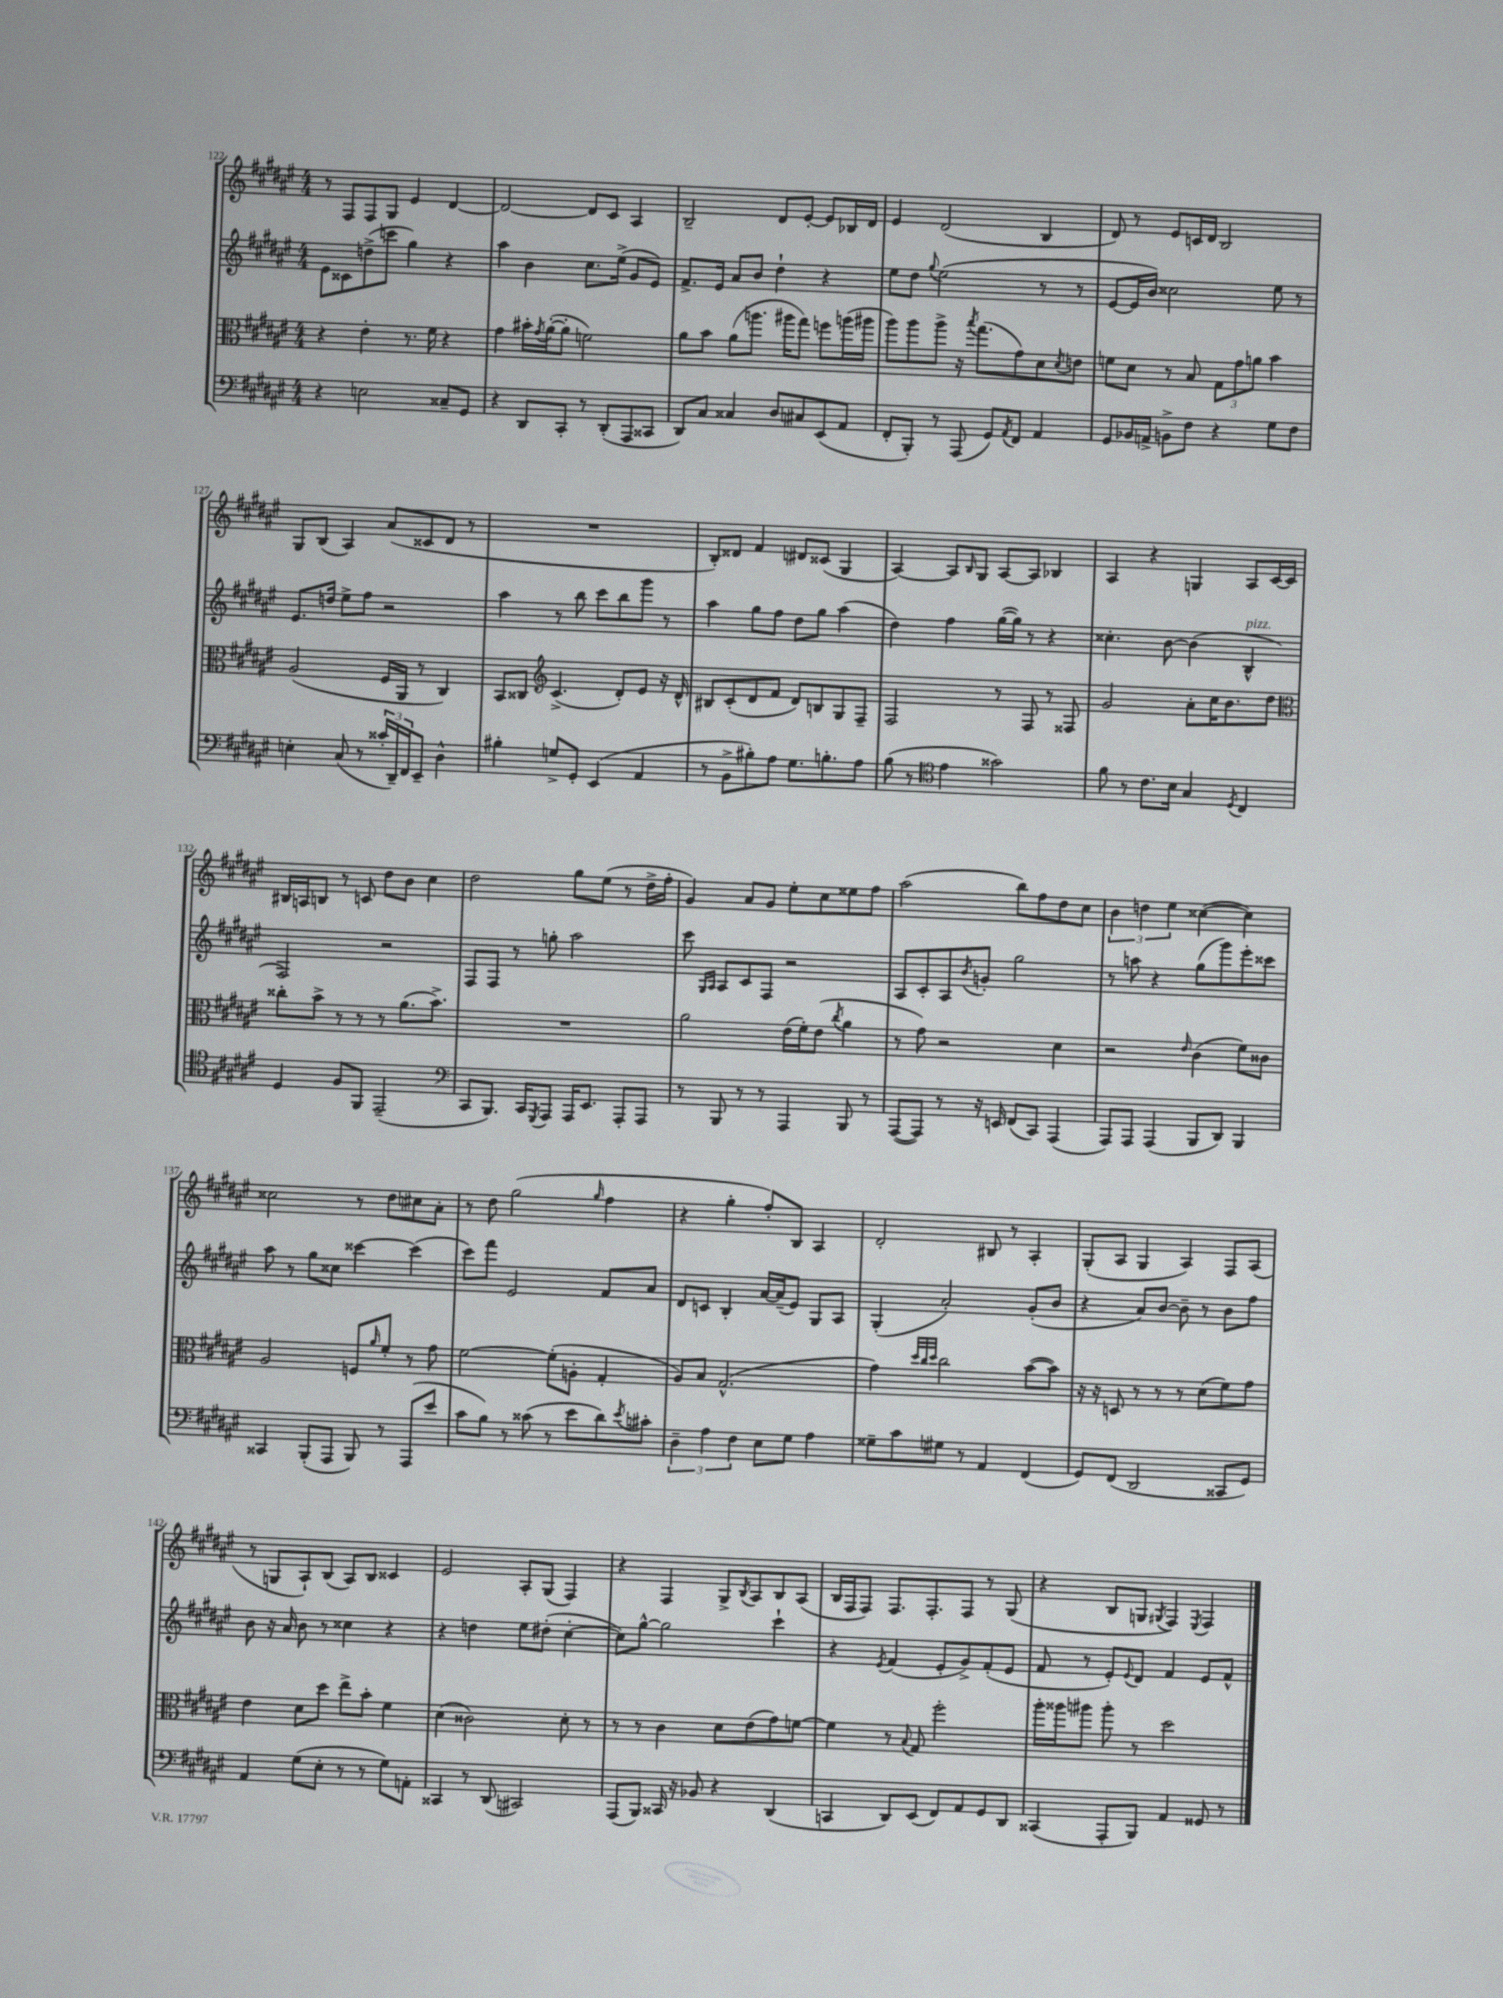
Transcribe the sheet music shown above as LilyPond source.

<<
\new StaffGroup <<
\new Staff = "s0" {
    \clef treble \key fis \major \numericTimeSignature \time 4/4
    r8 fis8 fis8 gis8 eis'4 dis'4~ |
    dis'2~ dis'8 cis'8 ais4 |
    b2-- dis'8 eis'8~-. eis'8 bes16 dis'16 |
    eis'4 dis'2( b4 |
    dis'8) r8 eis'8 c'16 dis'16 b2 |
    gis8 b8( ais4) ais'8( cisis'8 dis'8 r8 |
    R1 |
    b8-.) disis'8 fis'4 dis'8 cisis'8( gis4 |
    ais4~) ais8 \grace { b16 } gis8 ais8~ ais8 bes4 |
    ais4 r4 g4 ais8 cis'16~ cis'16 |
    bis16 a16 b8 r8 c'8 dis''8 b'8 cis''4 |
    dis''2 gis''8 eis''8( r8 dis''16-> fis''16-. |
    gis'4) ais'8 gis'8 eis''8-. cis''8 eisis''8 fis''8 |
    ais''2( b''8) fis''8 dis''8 cis''8 |
    \tuplet 3/2 { b'4 d''4 eis''4 } cisis''4~( cisis''4) |
    cisis''2 r8 dis''8 cis''8 ais'8-. |
    r8 dis''8 gis''2( \grace { gis''16 } fis''4 |
    r4 gis''4-. fis''8-.) b8 ais4 |
    dis'2-. bis8 r8 ais4-. |
    gis8-.( ais8 gis4 ais4) fis8 ais8( |
    r8 g8 ais8-!) b8( ais8) b8 cisis'4 |
    eis'2 ais8-. gis8( fis4) |
    r4 fis4 gis8-> \acciaccatura { b8 } ais8 b8 ais8( |
    b16 fis16 fis8) fis8. fis8.-. fis8 r8 gis8( |
    r4 b8 g8 \acciaccatura { gis8 } fis4) \acciaccatura { eis8 } fis4 \bar "|." |
}
\new Staff = "s1" {
    \clef treble \key fis \major \numericTimeSignature \time 4/4
    eis'8 cisis'8 d''8->( c'''8 gis''4) r4 |
    ais''4 b'4 cis''8. eis''16->( gis'8 eis'8) |
    fis'8.-> eis'16 ais'8 b'8 dis''4-! r4 |
    eis''8 dis''8 \appoggiatura { gis''8 } eis''2( r8 r8 |
    eis'8~ eis'16 b'16) cisis''2 eis''8 r8 |
    eis'8. d''16 eis''8-> fis''8 r2 |
    ais''4 r8 b''8 cis'''8 b''8 gis'''8 r8 |
    ais''4 gis''8 fis''8 dis''8 gis''8 ais''4( |
    dis''4) fis''4 gis''16~( gis''16) r8 r4 |
    cisis''4.-. b'8~ b'4( b4-^^\markup { \italic "pizz." } |
    fis2) r2 |
    fis8 fis8 r8 g''8-. ais''2 |
    cis'''8 \grace { gis16 ais16 } ais8 cis'8 fis8 r2 |
    ais8 cis'8-. ais8 \acciaccatura { b'8 } g'8-. gis''2 |
    r8 a''8 r4 gis''8( gis'''8) eis'''8-. cisis'''8 |
    ais''8 r8 gis''8 cisis''8 cisis'''4~ cisis'''4( |
    cis'''8) fis'''8 eis'2 fis'8 ais'8 |
    dis'8 c'8 b4-. ais'16~ ais'16--( eis'8) gis8 ais8 |
    gis4-.( ais'2-.) gis'8-.( b'8 |
    r4 ais'8) b'8~ b'8-- r8 b'8 fis''8 |
    b'8 r16 ais'16 b'8 r8 cisis''4 r4 |
    r4 d''4 eis''8 dis''8-.( cis''4~-. |
    cis''8) gis''8~-^ gis''2 cis'''4-! |
    r4 \acciaccatura { eis'8 } fis'4( eis'8-. gis'8->) fis'8-.( eis'8 |
    fis'8 r8 eis'8-.) \appoggiatura { eis'8 } dis'8 fis'4 eis'8 fis'8-^ \bar "|." |
}
\new Staff = "s2" {
    \clef alto \key fis \major \numericTimeSignature \time 4/4
    r4 eis'4-. r8. fis'16 r4 |
    gis'4 bis'16-. \acciaccatura { gis'8 } ais'16~-.( ais'8-. f'2) |
    ais'8 b'8 ais'8( a''8. ais''16 gis''8) f''8 a''16( ais''16 |
    ais''8) ais''8 ais''8-> r16 \acciaccatura { b''8 } gis''8.( gis'8) dis'8 \acciaccatura { dis'8 } e'8 |
    f'8 dis'8 r8 b8 \tuplet 3/2 { gis8 gis'8 a'8 } b'4 |
    ais2( fis16 ais,16 r8 cis4) |
    b,8 cisis8 \clef treble cis'4.->( dis'8-.) eis'8 r16 dis'16-^ |
    bis8 cis'8-.( dis'8 fis'8 dis'8) b8 gis8 fis8-- |
    fis2 r8 fis8 r8 fisis8 |
    gis'2 ais'8-. cis''16 b'8. dis''8 |
    \clef alto cisis''8-. b'8-> r8 r8 r8 ais'8.( b'8.->) |
    R1 |
    ais'2 eis'16( fis'16-.) eis'8( \acciaccatura { cis''8 } ais'4 |
    r8 gis'8) r2 dis'4 |
    r2 \grace { eis'16 } cis'4( fis'8) cisis'8 |
    ais2 f8 \grace { ais'16 } fis'8-. r8 gis'8 |
    fis'2~ fis'8-.( a8-. gis4-. |
    ais8) b8 gis2.-^( |
    gis'4) \grace { dis''32 cis''32 dis''32 } cis''2 b'8~( b'8) |
    r16 r16 d8 r8 r8 r8 dis'8( fis'8) gis'8 |
    eis'4 dis'8 dis''8 eis''8-> b'8-. fis'4 |
    dis'4( cisis'2) dis'8-. r8 |
    r8 r8 cis'4 dis'8 eis'8( gis'8) f'8~ |
    f'4 r8 \appoggiatura { b8 } gis8 fis''2-. |
    ais''16-. aisis''16 ais''8 ais''8-. r8 dis''2 \bar "|." |
}
\new Staff = "s3" {
    \clef bass \key fis \major \numericTimeSignature \time 4/4
    r4 e2 cisis8-- gis,8 |
    r4 dis,8 cis,8-. r8 dis,8-.( ais,,8 cisis,8 |
    dis,8) cis8 cisis4 dis8 cis8 eis,8( ais,8 |
    fis,8-. b,,8-.) r8 ais,,8( gis,8) \acciaccatura { ais,8 } fis,8 ais,4 |
    gis,8 bes,16 a,16-> b,8-> fis8 r4 gis8 fis8 |
    e4-. cis8( r8 \tuplet 3/2 { cisis'16-. dis,16--) fis,16 } eis,8-- dis4-^ |
    bis4-. g8-> gis,8-. eis,4( ais,4 |
    r8 b,8-> bis8-.) ais8 gis8. b8.-. ais8 |
    b8( r8 \clef tenor eis'4 gisis'2) |
    fis'8 r8 cis'8. b16 gis4 \acciaccatura { dis8 } cis4 |
    dis4 fis8 fis,8 eis,2--( |
    \clef bass cis,8 b,,8.) cis,16 \acciaccatura { gis,,8 } ais,,8 ais,,16 eis,8. ais,,8-. ais,,8 |
    r8 b,,8 r8 r8 ais,,4 b,,8 r8 |
    ais,,8~( ais,,8) r8 r16 e,16 fis,8( cis,8) ais,,4( |
    ais,,8) ais,,8 ais,,4( b,,8 dis,8) b,,4 |
    cisis,4 b,,8-.( ais,,8 b,,8) r8 ais,,8( eis'8 |
    cis'8 b8) r8 cisis'8( r8 eis'8 dis'8) \acciaccatura { eis'8 } cis'8-. |
    \tuplet 3/2 { dis4-- ais4 fis4 } eis8 gis8 ais4 |
    gisis8-- cis'8 gis8 r8 ais,4 fis,4( |
    gis,8) fis,8( dis,2 cisis,8 gis,8) |
    ais,4 gis8( eis8-. r8 r8 gis8) a,8-. |
    cisis,4 r8 dis,8( cis,2) |
    ais,,8( b,,8) cisis,16 r16 bes,8 r4 dis,4( |
    c,4 dis,8) eis,8( fis,8) ais,8 gis,8 dis,8 |
    cisis,4( ais,,8-. b,,8) ais,4 gisis,8 r8 \bar "|." |
}
>>
>>
\layout { \context { \Score currentBarNumber = #122 } }
